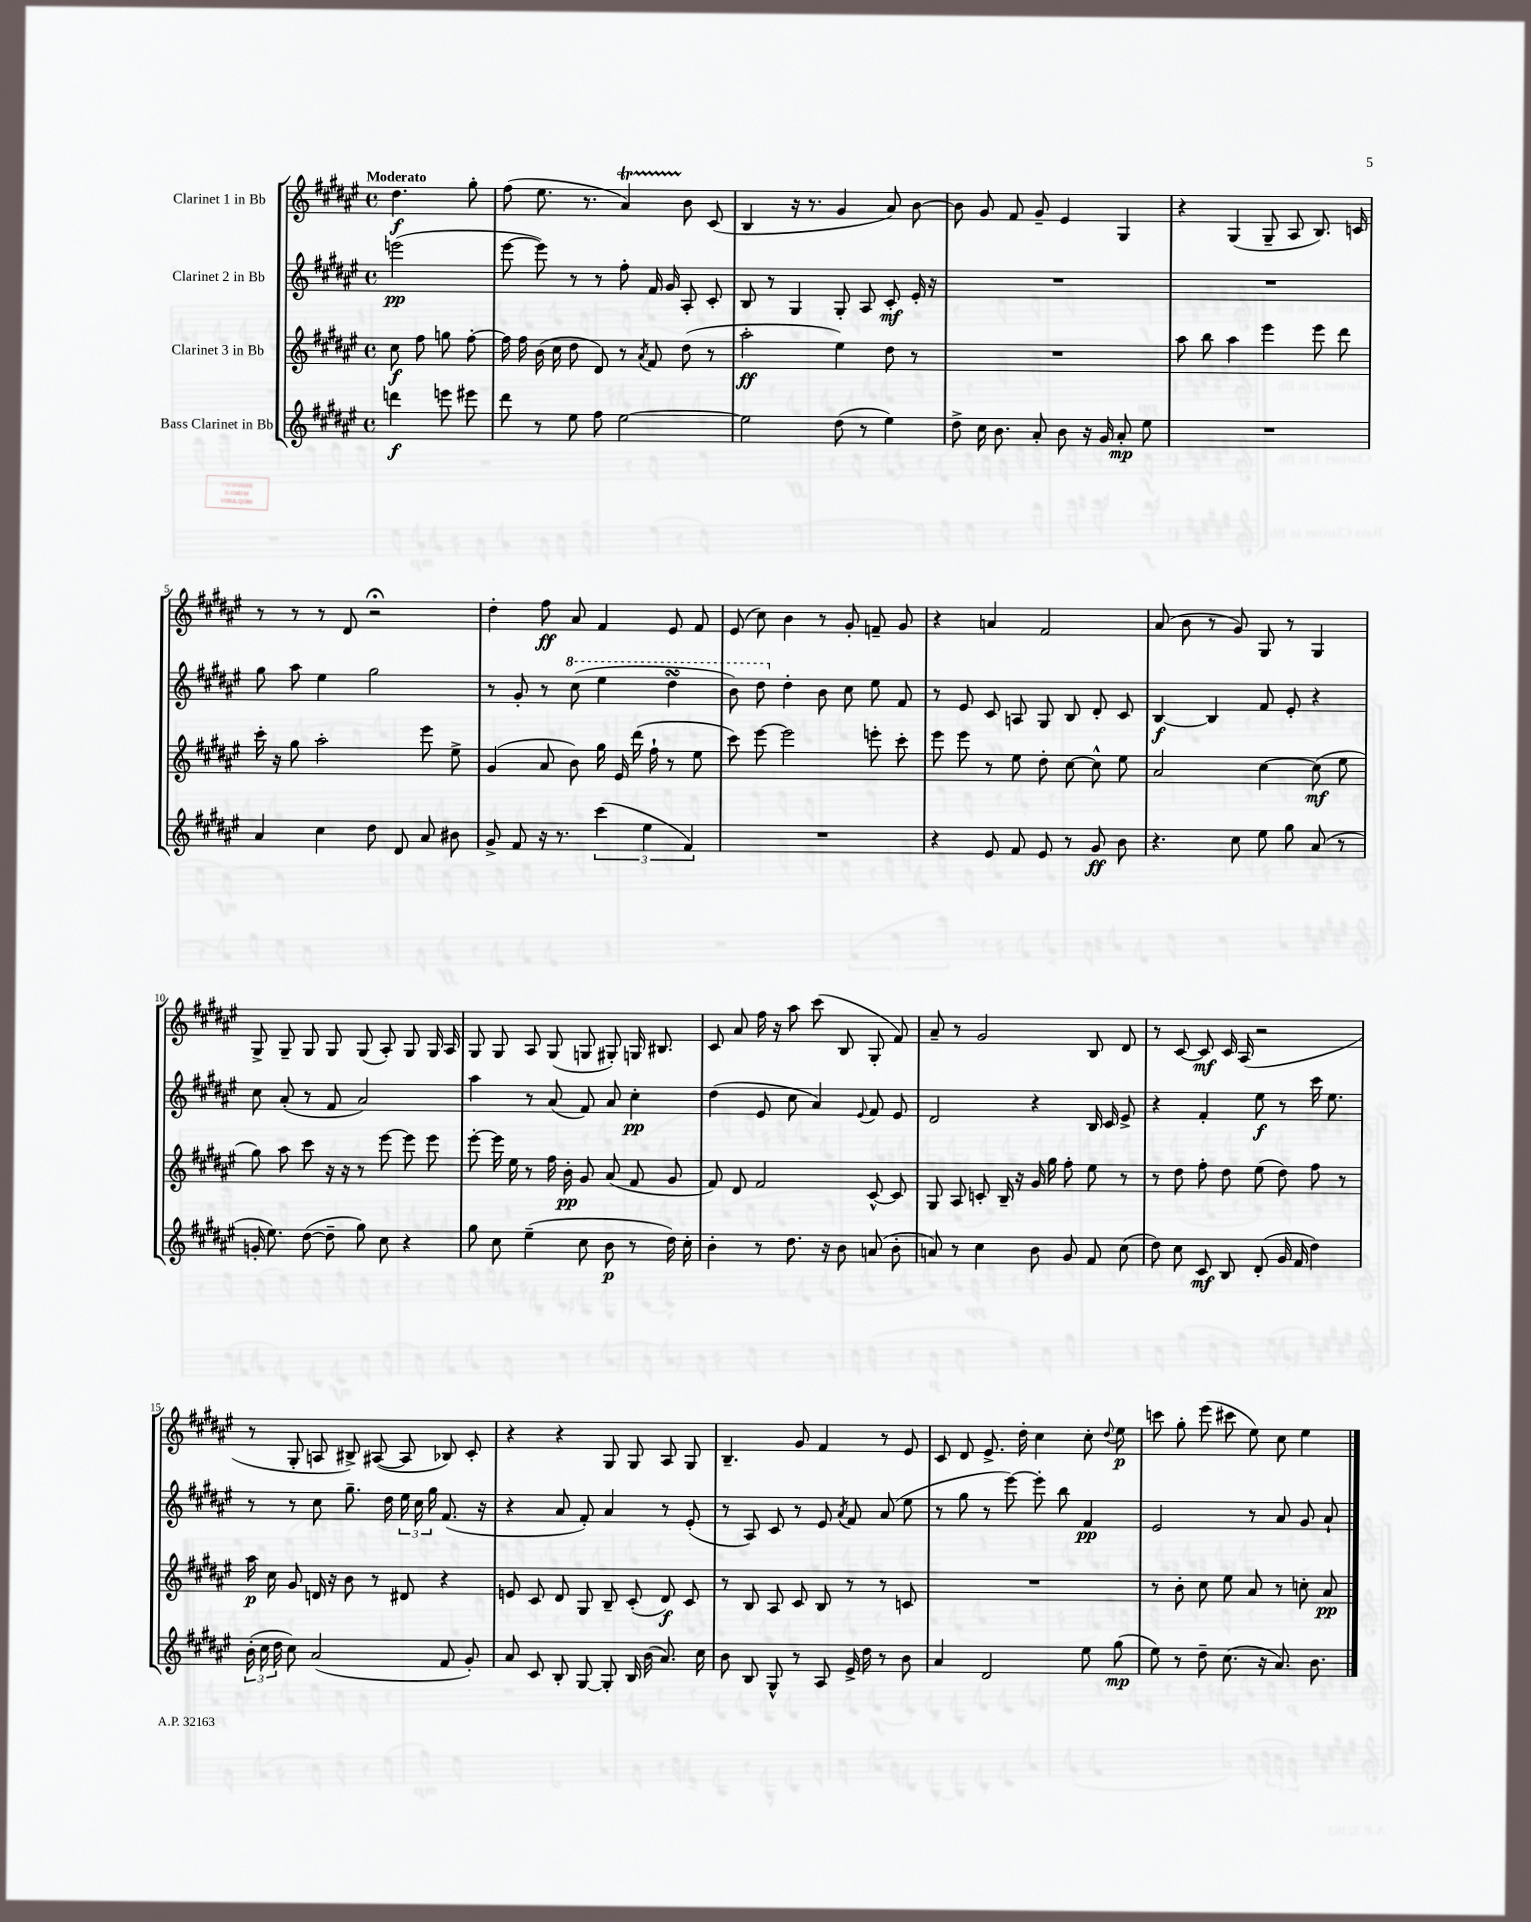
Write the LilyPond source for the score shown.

<<
\new StaffGroup <<
\new Staff = "s0" \with { instrumentName = "Clarinet 1 in Bb" } {
    \clef treble \key fis \major \defaultTimeSignature \time 4/4 \partial 2 \tempo "Moderato"
    \autoBeamOff dis''4.\f gis''8-. |
    fis''8( eis''8. r8. ais'4\startTrillSpan) b'8\stopTrillSpan cis'8( |
    b4 r16 r8. gis'4 ais'8) b'8~ |
    b'8 gis'8 fis'8 gis'8-- eis'4 gis4 |
    r4 gis4( gis8-- ais8 b8.) c'16 |
    r8 r8 r8 dis'8 r2\fermata |
    dis''4-. fis''8\ff ais'8 fis'4 eis'8 fis'8 |
    eis'8( cis''8) b'4 r8 gis'8-. f'8-- gis'8 |
    r4 a'4 fis'2 |
    ais'8( b'8 r8 gis'8) gis8 r8 gis4 |
    gis8-> gis8-- gis8 gis8 gis8( ais8-.) gis8 gis16 ais16 |
    gis8 gis8 ais8 gis8( g8 gis8-.) g16 bis8. |
    cis'8 ais'8 fis''16 r16 ais''8 cis'''8( b8 gis8-. fis'8) |
    ais'8-- r8 gis'2 b8 dis'8 |
    r8 cis'8~ cis'8\mf cis'16 ais16( r2 |
    r8 gis8-. a8 bis8->) ais8~( ais8 bes8) cis'8-. |
    r4 r4 gis8 gis8 ais8 gis8 |
    b4.-- gis'8 fis'4 r8 eis'8 |
    cis'8 dis'8 eis'8.-> dis''16-. cis''4 cis''8-. \appoggiatura { dis''8 } eis''8\p |
    c'''8 gis''8-. eis'''8( cis'''8 eis''8) cis''8 eis''4 \bar "|." |
}
\new Staff = "s1" \with { instrumentName = "Clarinet 2 in Bb" } {
    \clef treble \key fis \major \defaultTimeSignature \time 4/4 \partial 2
    \autoBeamOff e'''2\pp( |
    eis'''8~ eis'''8) r8 r8 fis''8-. fis'16 gis'16 ais8-. cis'8-. |
    b8 r8 gis4 gis8-. ais8 cis'8-.\mf eis'16-. r16 |
    R1 |
    R1 |
    gis''8 ais''8 eis''4 gis''2 |
    r8 gis'8-. r8 \ottava #1 cis'''8( eis'''4 dis'''4\turn |
    b''8) dis'''8 \ottava #0 dis''4-. b'8 cis''8 eis''8 fis'8 |
    r8 eis'8 cis'8 a8 gis8 b8 dis'8-. cis'8 |
    b4~\f b4 fis'8 eis'8-. r4 |
    cis''8 ais'8-.( r8 fis'8 ais'2) |
    ais''4 r8 ais'8( fis'8) ais'8 cis''4-.\pp |
    dis''4( eis'8 cis''8 ais'4) \appoggiatura { eis'8 } fis'8 eis'8 |
    dis'2 r4 b16 cis'16 eis'8-> |
    r4 fis'4-. eis''8\f r8 cis'''16 eis''8. |
    r8 r8 cis''8 gis''8.-- dis''16 \tuplet 3/2 { eis''16 cis''16 gis''16 } fis'8.( r16 |
    r4 ais'8 fis'8-.) ais'4 r8 eis'8-.( |
    r8 ais8) cis'8 r8 eis'8 \acciaccatura { ais'8 } fis'8 ais'8( eis''8 |
    r8 gis''8 r8 eis'''8~) eis'''8-. b''8 fis'4\pp |
    eis'2 r8 ais'8 gis'8 ais'8-! \bar "|." |
}
\new Staff = "s2" \with { instrumentName = "Clarinet 3 in Bb" } {
    \clef treble \key fis \major \defaultTimeSignature \time 4/4 \partial 2
    \autoBeamOff cis''8\f fis''8 g''8 fis''8~-. |
    fis''16 fis''16 b'16( cis''16 dis''8 dis'8) r8 \acciaccatura { ais'8 } fis'8 dis''8( r8 |
    ais''2-.\ff eis''4) dis''8 r8 |
    R1 |
    ais''8 b''8 ais''4 eis'''4 eis'''8 dis'''8 |
    cis'''16-. r16 gis''8 ais''2-. eis'''8 eis''8-> |
    gis'4( ais'8 b'8) gis''16 eis'16 dis'''16( fis''16-! r8 eis''8 |
    cis'''8) eis'''8~ eis'''2 e'''8-. cis'''8-. |
    eis'''8 eis'''8 r8 eis''8 dis''8-. cis''8~ cis''8-^ eis''8 |
    ais'2 cis''4~ cis''8\mf( eis''8 |
    gis''8) ais''8 cis'''8 r16 r16 r8 eis'''8~ eis'''8 eis'''8 |
    eis'''8~-. eis'''16 eis''16 r8 fis''16 b'16-.\pp gis'8 ais'8( fis'8 gis'8 |
    fis'8) dis'8 fis'2 cis'8~-^ cis'8 |
    gis8 ais8 c'8-. b16-- r16 gis'16 gis''16 fis''8-. eis''8 r8 |
    r8 dis''8 fis''8-. dis''8 eis''8( dis''8) fis''8 r8 |
    ais''16\p cis''16 gis'8 d'16 r16 b'8 r8 dis'8 r4 |
    e'8 cis'8 dis'8 gis8 b8-- cis'8-.( dis'8\f) cis'8 |
    r8 b8 ais8 cis'8 b8 r8 r8 c'8 |
    R1 |
    r8 b'8-. cis''8 eis''8 ais'8 r8 c''8-. ais'8\pp \bar "|." |
}
\new Staff = "s3" \with { instrumentName = "Bass Clarinet in Bb" } {
    \clef treble \key fis \major \defaultTimeSignature \time 4/4 \partial 2
    \autoBeamOff d'''4\f e'''8 eis'''8 |
    dis'''8 r8 eis''8 fis''8 eis''2~ |
    eis''2 dis''8( r8 eis''4) |
    dis''8-> cis''16 b'8. ais'8-. b'8 r16 gis'16 ais'8-.\mp eis''8 |
    R1 |
    ais'4 cis''4 dis''8 dis'8 ais'8 bis'8 |
    gis'8-> fis'8 r16 r8. \tuplet 3/2 { cis'''4( eis''4 fis'4) } |
    R1 |
    r4 eis'8 fis'8 eis'8 r8 gis'8\ff b'8 |
    r4. cis''8 eis''8 gis''8 ais'8( r8 |
    g'16-. eis''8.) dis''8~( dis''8-- gis''8) cis''8 r4 |
    gis''8 cis''8 eis''4--( cis''8 b'8\p r8 dis''16) cis''16-. |
    b'4-. r8 dis''8. r16 b'8 a'8( b'8-. |
    a'8) r8 cis''4 b'8 gis'8 fis'8 cis''8( |
    dis''8) cis''8 cis'8\mf b8 dis'8-.( gis'16 fis'16 dis''4) |
    \tuplet 3/2 { b'16-.( cis''16 dis''16 } cis''8) ais'2( fis'8 gis'8-.) |
    ais'8 cis'8 b8-. gis8~ gis8-. b16 b'16( ais'8.) cis''16 |
    b'8 b8 gis8-^ r8 ais8 eis'16-> dis''16 r8 b'8 |
    ais'4 dis'2 eis''8 gis''8\mp( |
    eis''8) r8 dis''8-- cis''8.( r16 ais'8.) b'8. \bar "|." |
}
>>
>>
